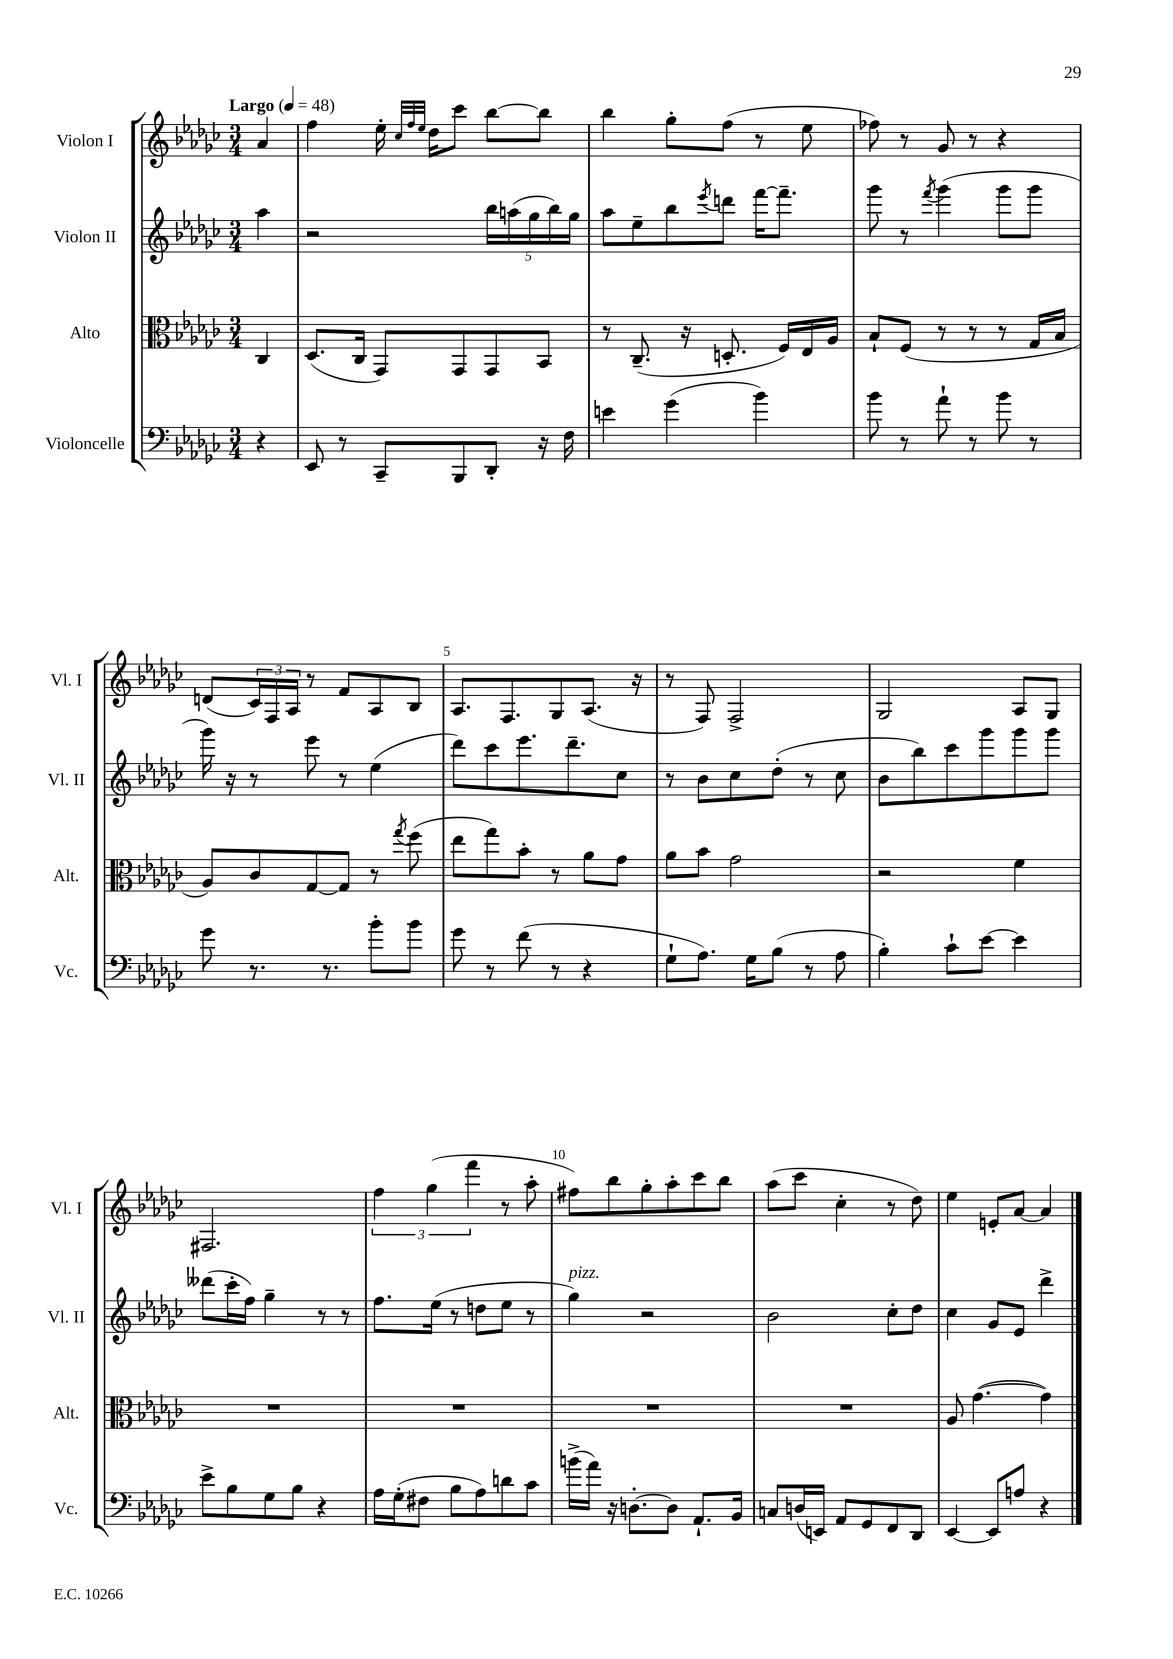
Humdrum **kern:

**kern	**kern	**kern	**kern
*staff4	*staff3	*staff2	*staff1
*clefF4	*clefC3	*clefG2	*clefG2
*k[b-e-a-d-g-c-]	*k[b-e-a-d-g-c-]	*k[b-e-a-d-g-c-]	*k[b-e-a-d-g-c-]
*M3/4	*M3/4	*M3/4	*M3/4
*MM48	*MM48	*MM48	*MM48
4r	4C-/	4aa-\	4a-/
=	=	=	=
8EE-/	(8.D-/L	2r	4ff\
8r	.	.	.
.	16C-/Jk	.	.
8CC-~/L	8GG-/L)	.	16ee-'\
.	.	.	32qqcc-/LLL
.	.	.	32qqff/
.	.	.	32qqee-/JJJ
.	.	.	16dd-\LK
8BBB-/	8GG-/	.	8ccc-\J
8DD-'/J	8GG-/	20bb-\LL	[8bb-\L
.	.	(20aa\	.
.	.	20gg-\	.
16r	8BB-/J	.	8bb-\]J
.	.	20bb-\)	.
16F\	.	.	.
.	.	20gg-\JJ	.
=	=	=	=
4e\	8r	8aa-\L	4bb-\
.	(8.C-~/	8ee-~\	.
(4g-\	.	8bb-\	8gg-'\L
.	16r	.	.
.	.	8qeee-/	.
.	8.D'/	8ddd\J	(8ff\J
4b-\)	.	[16fff\LK	8r
.	16F/LL)	8.fff~\]J	.
.	16E-/	.	8ee-\
.	16A-/JJ	.	.
=	=	=	=
8b-\	8B-`/L	8ggg-\	8ff-\)
8r	(8F/J	8r	8r
.	.	8qfff/	.
8a-`\	8r	(4ggg-\	8g-/
8r	8r	.	8r
8b-\	8r	8ggg-\L	4r
8r	16G-/LL	8ggg-\J	.
.	16B-/JJ	.	.
=	=	=	=
8g-\	8A-/L)	16ggg-\)	(8d/L
.	.	16r	.
8.r	8c-/	8r	24c-/L)
.	.	.	24F/
.	.	.	24A-/JJ
.	[8G-/	8eee-\	8r
8.r	.	.	.
.	8G-/]J	8r	8f/L
8b-'\L	8r	(4ee-\	8A-/
.	8qgg-/	.	.
8b-\J	(8ff\	.	8B-/J
=	=	=	=
8g-\	8ee-\L	8ddd-\L)	8.A-/L
8r	8gg-\)	8ccc-\	.
.	.	.	8.F/
(8f\	8b-'\J	8.eee-\	.
8r	8r	.	8G-/
.	.	8.ddd-~\	.
4r	8a-\L	.	(8.A-/J
.	8g-\J	8cc-\J	.
.	.	.	16r
=	=	=	=
8G-`\L	8a-\L	8r	8r
8.A-\J)	8b-\J	8b-\L	8F/)
.	2g-\	8cc-\	2F^/
16G-\LK	.	.	.
(8B-\J	.	(8dd-'\J	.
8r	.	8r	.
8A-\	.	8cc-\	.
=	=	=	=
4B-'\)	2r	8b-\L	2G-/
.	.	8bb-\)	.
8c-`\L	.	8ccc-\	.
[8e-\J	.	8ggg-\	.
4e-\]	4f\	8ggg-\	8A-/L
.	.	8ggg-\J	8G-/J
=	=	=	=
8e-^\L	2.r	(8ddd--\L	2.F#/
8B-\	.	16ccc-'\L	.
.	.	16ff\JJ)	.
8G-\	.	4gg-~\	.
8B-\J	.	.	.
4r	.	8r	.
.	.	8r	.
=	=	=	=
16A-\LL	2.r	8.ff\L	6ff\
(16G-'\J	.	.	.
8F#\J	.	.	.
.	.	.	(6gg-\
.	.	(16ee-\Jk	.
8B-\L	.	8r	.
.	.	.	6fff\
8A-\)	.	8dd\L	.
8d\	.	8ee-\J	8r
8c-\J	.	8r	8aa-'\
=	=	=	=
(16b^\LL	2.r	4gg-\)	8ff#\L)
16a-\JJ)	.	.	.
16r	.	.	8bb-\
[8.D'\L	.	.	.
.	.	2r	8gg-'\
8D\]J	.	.	8aa-'\
8.AA-`/L	.	.	8ccc-\
.	.	.	8bb-\J
16BB-/Jk	.	.	.
=	=	=	=
8C/L	2.r	2b-\	(8aa-\L
(16D/L	.	.	8ccc-\J
16EE/JJ)	.	.	.
8AA-/L	.	.	4cc-'\
8GG-/	.	.	.
8FF/	.	8cc-'\L	8r
8DD-/J	.	8dd-\J	8dd-\)
=	=	=	=
[4EE-/	8A-/	4cc-\	4ee-\
.	([4.g-\	.	.
8EE-/]L	.	8g-/L	8e'/L
8A/J	.	8e-/J	[8a-/J
4r	4g-\])	4ddd-^\	4a-/]
==	==	==	==
*-	*-	*-	*-
